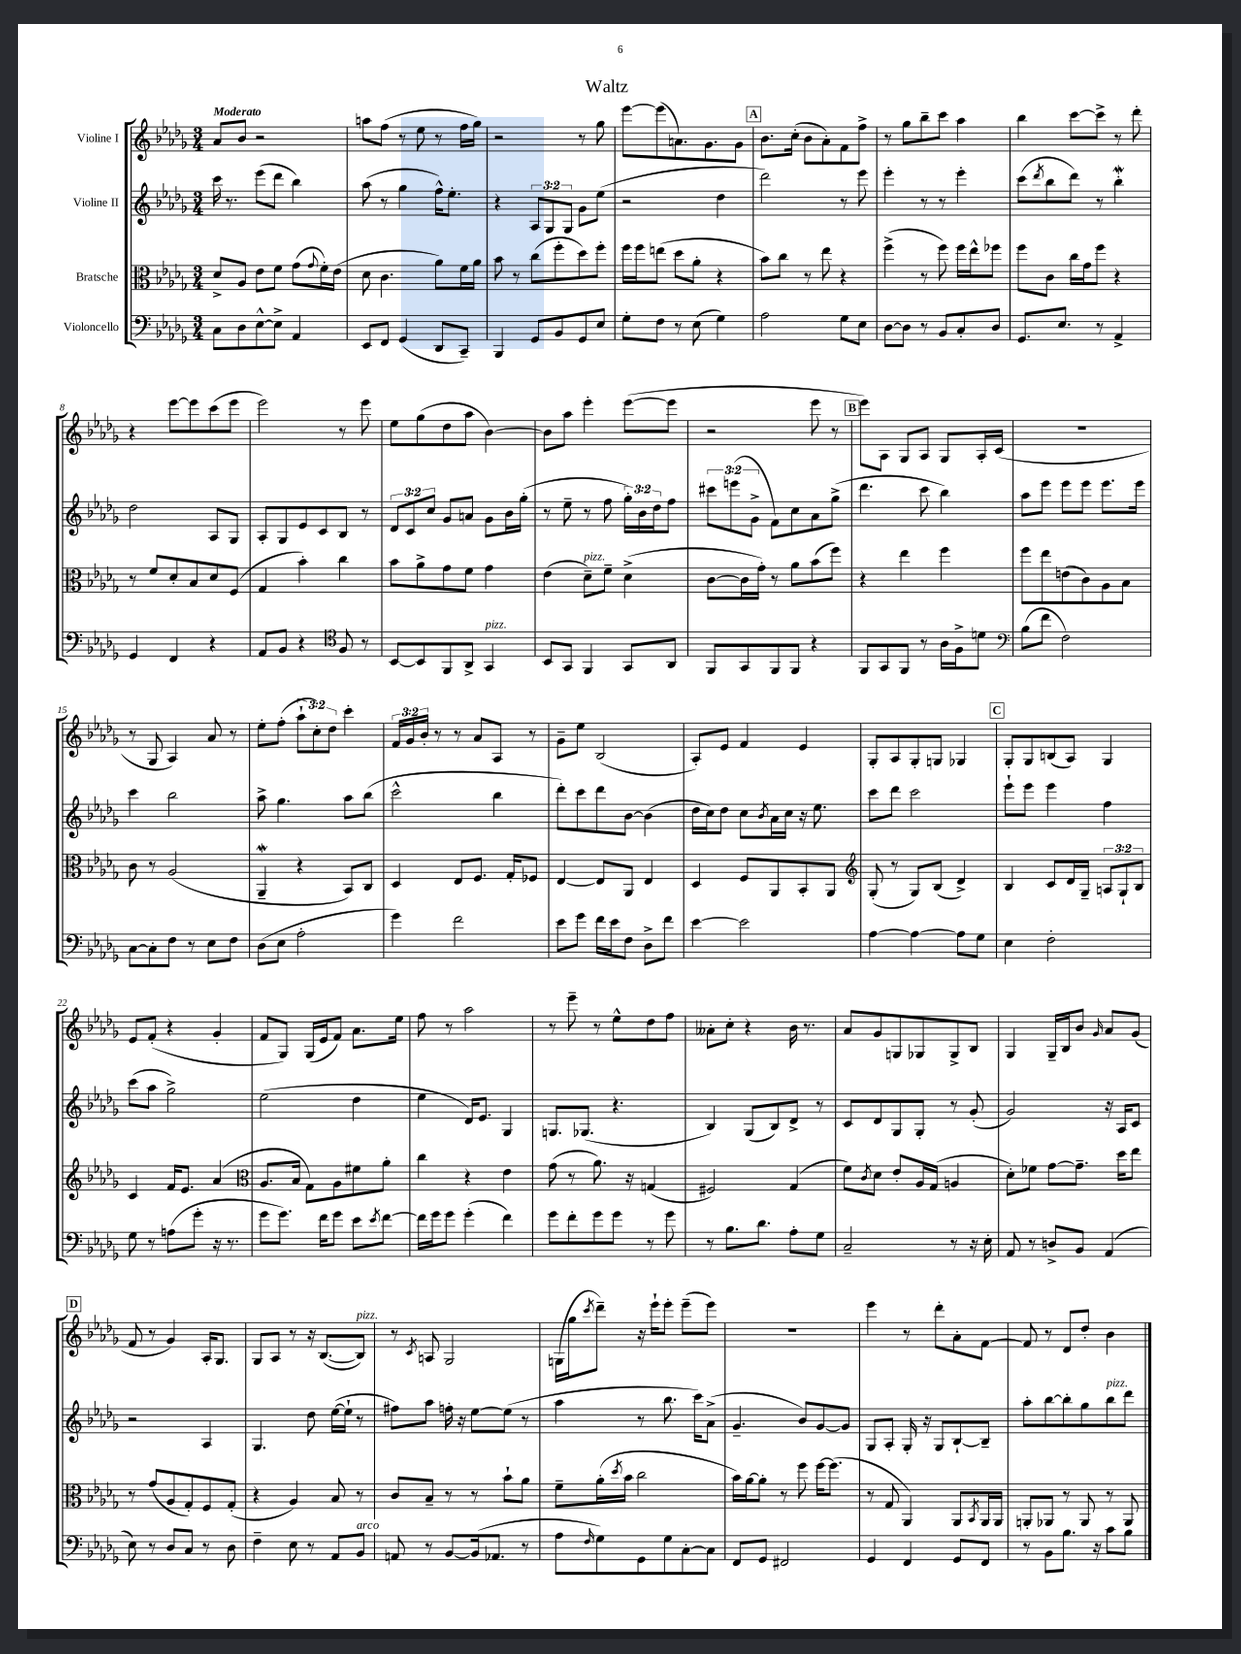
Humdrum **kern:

**kern	**kern	**kern	**kern
*staff4	*staff3	*staff2	*staff1
*clefF4	*clefC3	*clefG2	*clefG2
*k[b-e-a-d-g-]	*k[b-e-a-d-g-]	*k[b-e-a-d-g-]	*k[b-e-a-d-g-]
*M3/4	*M3/4	*M3/4	*M3/4
8C\L	8d-^/L	16ccc\	8a-/L
.	.	8.r	.
8D-\	8A-/J	.	8b-/J
[8E-^^\	8e-\L	(8eee-\L	2r
8E-^\]J	8f\J	8ddd-\J	.
4AA-/	(8g-\L	4bb-\)	.
.	8qqg-/	.	.
.	16f'\L)	.	.
.	(16e-\JJ	.	.
=	=	=	=
8EE-/L	8d-\	(8aa-\	8aa\L
8FF/J	4.c\	8r	(8ff\J
(4GG-/	.	4gg-\	8r
.	.	.	8ee-\
8DD-/L	8a-\L)	16ff^^\LK)	8r
.	.	8.ee-'\J	.
8CC~/J)	16f\L	.	16ff\LL
.	16a-\JJ	.	16gg-\JJ)
=	=	=	=
4BBB-/	8b-\	4r	2r
.	8r	.	.
8GG-/L	(8cc\L	12A-/L	.
.	.	12G-/	.
8BB-/	8ff'\	.	.
.	.	12G-/J	.
8GG-/	8dd-\)	8g-\L	8r
8E-/J	8ff'\J	(8ee-\J	8gg-\
=	=	=	=
8G-'\L	16ff\LL	2r	[8eee-\L
.	16ff\J	.	.
8F\J	(8ee\J	.	(8eee-\]
8r	8dd-\L	.	8.a\)
(8E-\	8a-'\J	.	.
.	.	.	8.g-\
4G-\)	4r	4dd-\	.
.	.	.	8g-\J
=	=	=	=
2A-\	8b-\L)	2ddd-\)	8.b-\L
.	8cc\J	.	.
.	.	.	(16cc'\Jk
.	8r	.	8b-\L
.	8ee-\	.	8a-'\)
8G-\L	4r	8r	8f\
8E-\J	.	8eee-\	8ff^\J
=	=	=	=
[8D-\L	(4ff^\	4eee-'\	8r
8D-\]J	.	.	8gg-\L
8r	8r	8r	8bb-~\
8BB-/L	8ff\)	8r	8ccc\J
8C'/	16ff\LL	4eee-'\	4aa-\
.	16ee-^^\J	.	.
8D-/J	8ff-\J	.	.
=	=	=	=
8.GG-/L	8ff\L	(8ccc\L	4bb-\
.	.	8qddd-/	.
.	8c\J	8bb-\	.
8.E-/J	.	.	.
.	16cc\LL	8ddd-\J)	[8ccc\L
.	16g-\J	.	.
8r	8ff\J	8r	8ccc^\]J
4AA-^/	4r	4bb-'\	8r
.	.	.	8ddd-'\
=	=	=	=
4GG-/	8r	2dd-\	4r
.	8f/L	.	.
4FF/	8d-'/	.	[8eee-\L
.	8B-/	.	8eee-\]
4r	8d-/	8A-/L	(8ccc\
.	(8F/J	8G-/J	8eee-\J
=	=	=	=
8AA-/L	4G-/	8A-'/L	2eee-\)
8BB-/J	.	8G-/	.
4r	4b-'\)	8e-/	.
.	.	8c/	.
*clefC4	*	*	*
8F/	4cc\	8B-/J	8r
8r	.	8r	8eee-\
=	=	=	=
[8BB-/L	8b-\L	12d-/L	8ee-\L
.	.	12c/	.
8BB-/]	8a-^\	.	(8gg-\
.	.	12cc/J	.
8FF/	8g-\	8g-/L	8dd-\
8AA-^/J	8f\J	8a/J	8aa-\J
4GG-/	4g-\	8g-\L	[4b-\)
.	.	16b-\L	.
.	.	(16gg-'\JJ	.
=	=	=	=
8BB-/L	(4e-\	8r	8b-\]L
8GG-/J	.	8ee-~\	8aa-\J
4FF/	8d-~\L)	8r	4eee-'\
.	8f~\J	8ff\	.
8GG-/L	(4d-^\	24gg-'\LL)	([8eee-\L
.	.	24b-\	.
.	.	24dd-\J	.
8AA-/J	.	8ff\J	8eee-\]J
=	=	=	=
8FF/L	[8c\L	12ccc#\L	2r
.	.	(12eee\	.
8GG-/	16c\]L	.	.
.	.	12g-^\J	.
.	16g-'\JJ)	.	.
8FF/	8r	8f\L)	.
8FF/J	8a-\L	8cc\	.
4r	(8b-\	8a-\	8eee-\
.	8ff\J)	(8gg-^\J	8r
=	=	=	=
8FF/L	4r	4.ddd-\	8eee-\L)
8GG-/	.	.	8A-\J
8FF/J	4ee-\	.	8G-/L
8r	.	8ccc\	8A-/J
16A-\LL	4ff\	4bb-\)	8G-/L
16F^\J	.	.	.
8d\J	.	.	16A-'/L
.	.	.	(16c/JJ
=	=	=	=
*clefF4	*	*	*
(8B-\L	8ff\L	8aa-\L	2.r
8f\J	8ee-\	8eee-\J	.
2F\)	(8e\	8eee-\L	.
.	8c\)	8eee-\J	.
.	8A-\	8.eee-\L	.
.	8B-\J	.	.
.	.	16eee-\Jk	.
=	=	=	=
[8C\L	8c\	4ccc\	8r
8C'\]	8r	.	8G-/
8F\J	(2A-/	2bb-\	4A-/)
8r	.	.	.
8E-\L	.	.	8a-/
8F\J	.	.	8r
=	=	=	=
(8D-\L	4AA-~/	8aa-^\	8ee-'\L
8E-\J	.	4.gg-\	(8ff'\J
2A-'\	4r	.	12aa-`\L
.	.	.	12cc'\)
.	.	.	12dd-\J
.	8BB-/L)	8aa-\L	4ccc'\
.	8C/J	(8bb-\J	.
=	=	=	=
4g-\)	4D-/	2ccc^^\	24f/LL
.	.	.	24g-/
.	.	.	24b-'/JJ
.	.	.	8r
2f\	8E-/L	.	8r
.	8.F/J	.	8a-/L
.	.	4bb-\	8A-/J
.	16G-'/LK	.	.
.	8F-/J	.	8r
=	=	=	=
8e-\L	[4E-/	8ddd-'\L)	8g-~\L
8g-\J	.	8ccc\	8ee-\J
16f\LL	8E-/]L	8ddd-\	(2B-/
16e-\J	.	.	.
8F\J	8AA-/J	[8b-\J	.
8D-^\L	4E-/	(4b-\]	.
8f\J	.	.	.
=	=	=	=
[4e-\	4D-/	16dd-\LL	8A-'/L)
.	.	16cc\J)	.
.	.	8dd-\J	8e-/J
2e-\]	8F/L	8cc\L	4f/
.	.	8qb-/	.
.	8AA-/	16a-\L	.
.	.	16cc\JJ	.
.	8BB-'/	16r	4e-/
.	.	8.ee-\	.
.	8AA-/J	.	.
=	=	=	=
*	*clefG2	*	*
[4A-\	(8G-'/	8ccc\L	8G-'/L
.	8r	8ddd-\J	8A-/
4A-\_	8G-/L)	2ccc\	8G-'/
.	(8B-/J	.	8G/J
8A-\]L	4d-^/)	.	4G-/
8G-\J	.	.	.
=	=	=	=
4E-\	4B-/	8eee-`\L	8G-'/L
.	.	8eee-\J	8G-/
2F'\	8c/L	4eee-\	(8B/
.	16d-/L	.	8A-/J)
.	16G-~/JJ	.	.
.	12A/L	4ff\	4G-/
.	12G-`/	.	.
.	12B-/J	.	.
=	=	=	=
8G-\	4c/	(8ccc\L	8e-/L
8r	.	8aa-\J	(8f'/J
(8A\L	16f/LK	2gg-^\)	4r
.	8.e-/J	.	.
8g-'\J	.	.	.
16r	(4a-/	.	4g-'/
8.r	.	.	.
=	=	=	=
*	*clefC3	*	*
8g-\L	8.A-/L	(2ee-\	8f/L
8.g-\J)	.	.	8G-/J)
.	16B-/Jk	.	.
.	8G-\L)	.	(16G-/LL
16f\LK	.	.	16e-/J
8g-\J	8A-\	.	8f/J)
8e-\L	8f#\	4dd-\	8.a-\L
8qe-/	.	.	.
[8f\J	8a-'\J	.	.
.	.	.	16ee-\Jk
=	=	=	=
16f\]LL	4cc\	4ee-\	8ff\
16g-\J	.	.	.
8g-\J	.	.	8r
(4g-'\	4r	16d-/LK)	2aa-\
.	.	8.e-/J	.
4f\)	4e-\	4G-/	.
=	=	=	=
8g-\L	(8g-\	8.G/L	8r
8f'\	8r	.	8eee-~\
.	.	(8.G-/J	.
8g-\	8.a-\)	.	8r
8g-\J	.	4.r	8ee-^^\L
.	16r	.	.
8r	(4G/	.	8dd-\
8g-\	.	.	8ff\J
=	=	=	=
8r	2F#/)	4B-/)	8a--'\L
8.B-\L	.	.	8cc'\J
.	.	(8G-/L	4r
8.d-\J	.	.	.
.	.	8B-/)	.
8A-'\L	(4G-/	8d-^/J	16b-\
.	.	.	8.r
8G-\J	.	8r	.
=	=	=	=
2C~/	8f\L)	8c/L	8a-/L
.	8qc/	.	.
.	8d-\J	8d-/	8g-/
.	8e-'/L	8G-/	8G/
.	16A-/L	8G-'/J	8G-/
.	(16G-/JJ	.	.
8r	4A/	8r	8G-^/
16r	.	(8g-'/	8B-/J
16E-'\	.	.	.
=	=	=	=
8AA-/	8d-'\L)	2g-/)	4G-/
8r	8f-\J	.	.
8D^/L	[8g-\L	.	16G-~/LL
.	.	.	16B-/J
8BB-/J	8.g-~\]J	.	8b-/J
.	.	.	16qqg-/
(4AA-/	.	16r	8a-/L
.	16dd-\LK	16A-/LK	.
.	8ee-\J	8c/J	(8g-/J
=	=	=	=
8E-\)	8r	2r	8f/
8r	(8g-/L	.	8r
8D-/L	8A-/	.	4g-/)
8C/J	8G-'/)	.	.
8r	8F/	4A-/	16A-'/LK
.	.	.	8.G-/J
8D-\	(8G-'/J	.	.
=	=	=	=
4F~\	4r	4.G-/	8G-/L
.	.	.	8A-/J
8E-\	4A-/)	.	8r
8r	.	8dd-\	16r
.	.	.	([8.B-/L
8AA-/L	8B-/	([16ee-\LL	.
.	.	16ee-`\]JJ	.
8BB-/J	8r	8r	8B-/]J)
=	=	=	=
8AA/	8c/L	8ff#\L)	8r
.	.	.	8qc/
8r	8B-~/J	8aa-\J	8A/
[8BB-/L	8r	16ff'\	2G-/
.	.	16r	.
(16BB-/]k	8r	[8ee-\L	.
8.AA-/J	.	.	.
.	8b-`\L	(8ee-\]J	.
8r	8a-\J	8r	.
=	=	=	=
8A-\L	8f~\L	4aa-\	(16G\LL
.	.	.	16gg-\J
16qqF/	.	.	8qccc/
8G-\)	(16a-'\L	.	8ddd-~\J)
.	8qdd-/	.	.
.	16b-\JJ	.	.
8GG-\	2cc\	8r	16r
.	.	.	16eee-`\LK
8G-\	.	8.bb-\	8eee-'\J
[8C'\	.	.	(8eee-~\L
.	.	16ccc\LK)	.
8C\]J	.	(8a-^\J	8eee-\J)
=	=	=	=
8FF/L	16b-\LL)	4.g-~/	2.r
.	[16a-\J	.	.
8GG-/J	8a-'\]J	.	.
2FF#/	8r	.	.
.	8ff\	8b-/L)	.
.	[16ff\LK	[8g-/	.
.	(8.ff\]J	.	.
.	.	8g-/]J	.
=	=	=	=
4GG-/	8r	8G-/L	4eee-\
.	8G-/	8A-'/J	.
4FF/	4AA-/)	16G-'/	8r
.	.	16r	.
.	.	8G-/L	8ddd-'\L
8GG-/L	8AA-/L	[8B-`/	8a-'\
.	8qBB-/	.	.
8FF/J	16AA-/L	8B-~/]J	[8f\J
.	16AA-/JJ	.	.
=	=	=	=
8r	8AA'/L	8aa-'\L	8f/]
8BB-\L	8AA-/J	[8bb-\	8r
8.B-\J	8r	8bb-'\]	8d-/L
.	8AA-/	8gg-\	8dd-'/J
16r	.	.	.
8c\L	8r	8bb-\	4b-\
8B-\J	8AA-/	8ddd-\J	.
==	==	==	==
*-	*-	*-	*-
